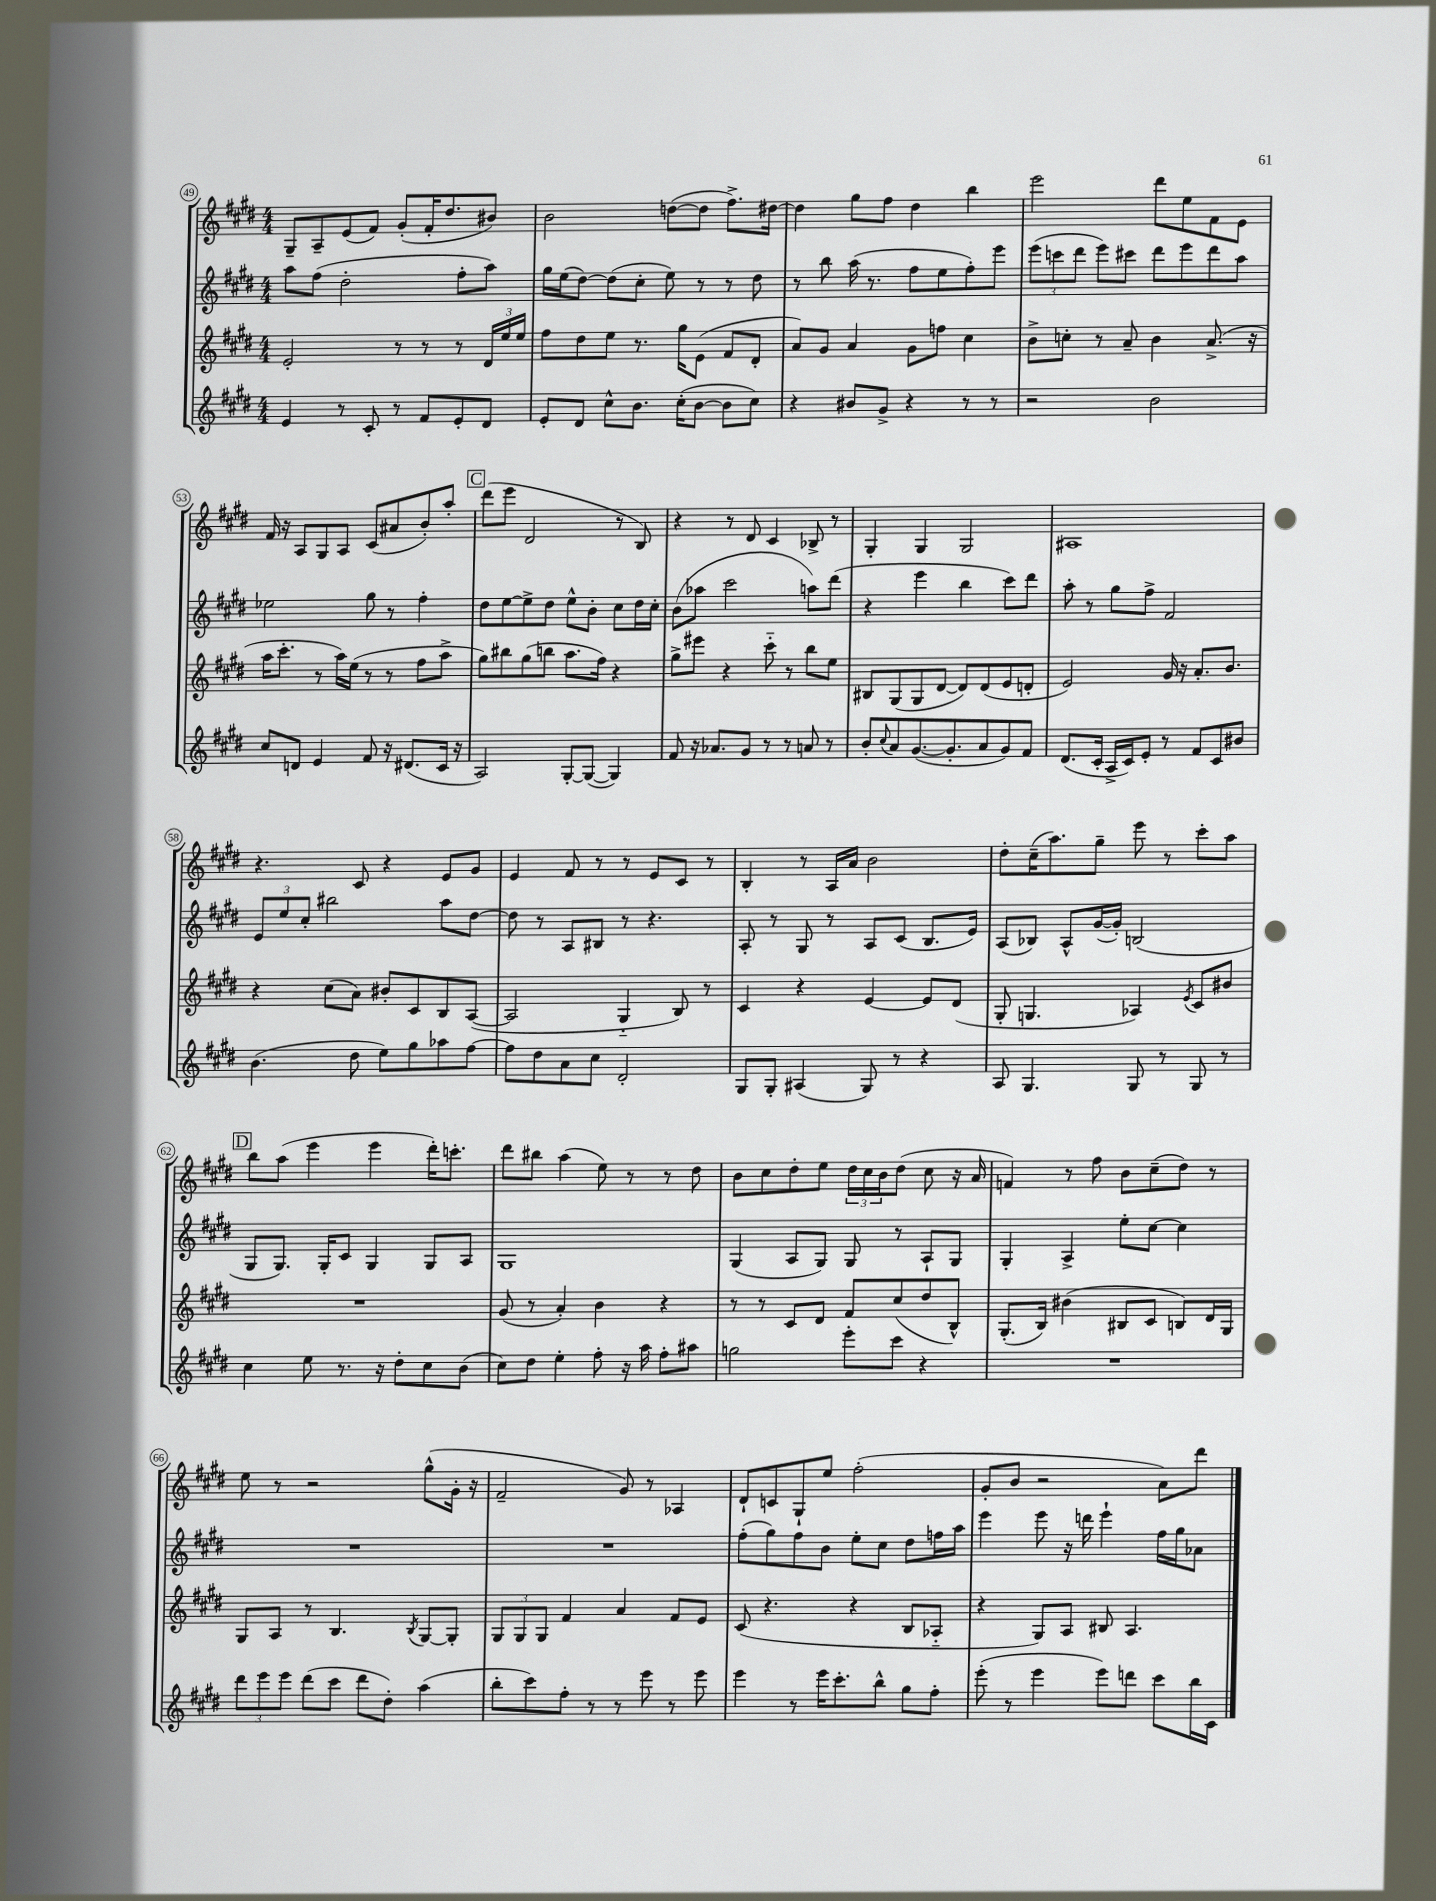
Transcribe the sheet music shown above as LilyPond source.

<<
\new StaffGroup <<
\new Staff = "s0" {
    \clef treble \key e \major \numericTimeSignature \time 4/4
    gis8-- a8-- e'8( fis'8) gis'8-.( fis'16-. dis''8. bis'8) |
    b'2 d''8~( d''8 fis''8.->) dis''16~ |
    dis''4 gis''8 fis''8 dis''4 b''4 |
    e'''2 dis'''8 e''8 fis'8 e'8 |
    fis'16 r16 a8 gis8 a8 cis'8( ais'8 b'8-.) a''8-. |
    \mark \markup { \box "C" } dis'''8( e'''8 dis'2 r8 b8) |
    r4 r8 dis'8 cis'4 bes8-> r8 |
    gis4-. gis4 gis2 |
    ais1 |
    r4. cis'8 r4 e'8 gis'8 |
    e'4 fis'8 r8 r8 e'8 cis'8 r8 |
    b4-. r8 a16 a'16 b'2 |
    dis''8-. cis''16--( a''8.) gis''8-- e'''8 r8 cis'''8-. a''8 |
    \mark \markup { \box "D" } b''8 a''8( e'''4 e'''4 dis'''16-.) c'''8.-. |
    dis'''8 bis''8 a''4( e''8) r8 r8 dis''8 |
    b'8 cis''8 dis''8-. e''8 \tuplet 3/2 { dis''16 cis''16 b'16 } dis''8( cis''8 r16 a'16 |
    f'4) r8 fis''8 b'8 cis''8--( dis''8) r8 |
    e''8 r8 r2 gis''8-^( gis'16-. r16 |
    fis'2-- gis'8) r8 aes4 |
    dis'8-! c'8 gis8-! e''8 fis''2-.( |
    gis'8-. b'8 r2 a'8) dis'''8 \bar "|." |
}
\new Staff = "s1" {
    \clef treble \key e \major \numericTimeSignature \time 4/4
    a''8 fis''8( dis''2-. fis''8-. a''8) |
    gis''16 e''16( dis''8~) dis''8( cis''8-. e''8) r8 r8 dis''8 |
    r8 b''8 a''16( r8. fis''8 e''8 fis''8-.) e'''8 |
    \tuplet 3/2 { e'''8( c'''8 dis'''8 } e'''8) cis'''8 dis'''8 e'''8 dis'''8 a''8 |
    ees''2 gis''8 r8 fis''4-. |
    \mark \markup { \box "C" } dis''8 e''8~ e''8-> dis''8 e''8-^ b'8-. cis''8 dis''16 cis''16-. |
    b'8( aes''8 cis'''2 a''8) dis'''8( |
    r4 e'''4 b''4 cis'''8) dis'''8 |
    a''8-. r8 gis''8 fis''8-> fis'2 |
    \tuplet 3/2 { e'8 e''8 cis''8-. } bis''2 a''8 dis''8~ |
    dis''8 r8 a8 bis8 r8 r4. |
    a8-. r8 gis8 r8 a8 cis'8( b8. e'16) |
    a8( bes8) a8-^ gis'16~( gis'16-.) b2( |
    \mark \markup { \box "D" } gis8 gis8.) gis16-. cis'8 gis4 gis8 a8 |
    gis1 |
    gis4( a8 gis8) gis8 r8 a8-! gis8 |
    gis4-. a4-> e''8-. cis''8~ cis''4 |
    R1 |
    R1 |
    fis''8-.( gis''8) fis''8 b'8 e''8-. cis''8 dis''8 f''16 a''16 |
    e'''4 e'''8 r16 d'''16 e'''4-! fis''16 gis''16 aes'8 \bar "|." |
}
\new Staff = "s2" {
    \clef treble \key e \major \numericTimeSignature \time 4/4
    e'2-. r8 r8 r8 \tuplet 3/2 { dis'16 e''16 e''16 } |
    fis''8 dis''8 e''8 r8. gis''16 e'8( fis'8 dis'8-. |
    a'8) gis'8 a'4 gis'8 f''8 cis''4 |
    b'8-> c''8-. r8 a'8-- b'4 a'8.->( r16 |
    a''16 cis'''8.-. r8 a''16) e''16( r8 r8 fis''8 a''8-> |
    \mark \markup { \box "C" } gis''8) bis''8 gis''8( b''8 a''8. fis''16) r4 |
    gis''8-> eis'''8 r4 cis'''8-_ r8 b''8 e''8 |
    bis8 gis8( gis8 dis'8~ dis'8) dis'8( e'8 d'8-. |
    e'2) gis'16 r16 a'8.-. b'8. |
    r4 cis''8( a'8) bis'8-. cis'8 b8 a8~( |
    a2 gis4-_ b8) r8 |
    cis'4 r4 e'4~ e'8 dis'8( |
    gis8-. g4. aes4) \acciaccatura { e'8 } cis'8 bis'8 |
    \mark \markup { \box "D" } R1 |
    gis'8( r8 a'4-.) b'4 r4 |
    r8 r8 cis'8 dis'8 fis'8 cis''8( dis''8 b8-^) |
    gis8.-.( b16) bis'4( bis8 cis'8 b8) dis'16 gis16 |
    gis8 a8 r8 b4. \acciaccatura { b8 } gis8~ gis8-. |
    \tuplet 3/2 { gis8 gis8 gis8 } fis'4 a'4 fis'8 e'8 |
    cis'8( r4. r4 b8 aes8-_ |
    r4 gis8) a8 bis8 a4. \bar "|." |
}
\new Staff = "s3" {
    \clef treble \key e \major \numericTimeSignature \time 4/4
    e'4 r8 cis'8-. r8 fis'8 e'8-. dis'8 |
    e'8-. dis'8 cis''8-^ b'8. cis''16-.( b'8~ b'8 cis''8) |
    r4 bis'8 gis'8-> r4 r8 r8 |
    r2 b'2 |
    cis''8 d'8 e'4 fis'8 r16 dis'8.( cis'16 r16 |
    \mark \markup { \box "C" } a2) gis8~-. gis8~( gis4) |
    fis'8 r16 aes'8. gis'8 r8 r8 a'8 r8 |
    b'8-. \appoggiatura { cis''8 } a'8 gis'8.~( gis'8.-. a'8 gis'8) fis'8 |
    dis'8.( cis'16-. a16-> cis'16) e'8-. r8 fis'8 cis'8 bis'8 |
    b'4.( dis''8 e''8) gis''8 aes''8 fis''8~ |
    fis''8 dis''8 a'8 cis''8 dis'2-. |
    gis8 gis8-. ais4( gis8) r8 r4 |
    a8 gis4. gis8 r8 gis8 r8 |
    \mark \markup { \box "D" } cis''4 e''8 r8. r16 dis''8-. cis''8 b'8( |
    cis''8) dis''8 e''4-. fis''8-. r16 a''16 fis''8-. ais''8 |
    g''2 e'''8-. cis'''8 r4 |
    R1 |
    \tuplet 3/2 { dis'''8 e'''8 e'''8 } dis'''8( cis'''8 dis'''8 dis''8-.) a''4( |
    b''8-. cis'''8) fis''8-. r8 r8 e'''8 r8 e'''8 |
    e'''4 r8 e'''16 cis'''8.-. b''8-^ gis''8 fis''8-. |
    e'''8-.( r8 e'''4 e'''8) d'''8 cis'''8 b''16 cis'16 \bar "|." |
}
>>
>>
\layout { \context { \Score currentBarNumber = #49 \override BarNumber.stencil = #(make-stencil-circler 0.1 0.3 ly:text-interface::print) } }
